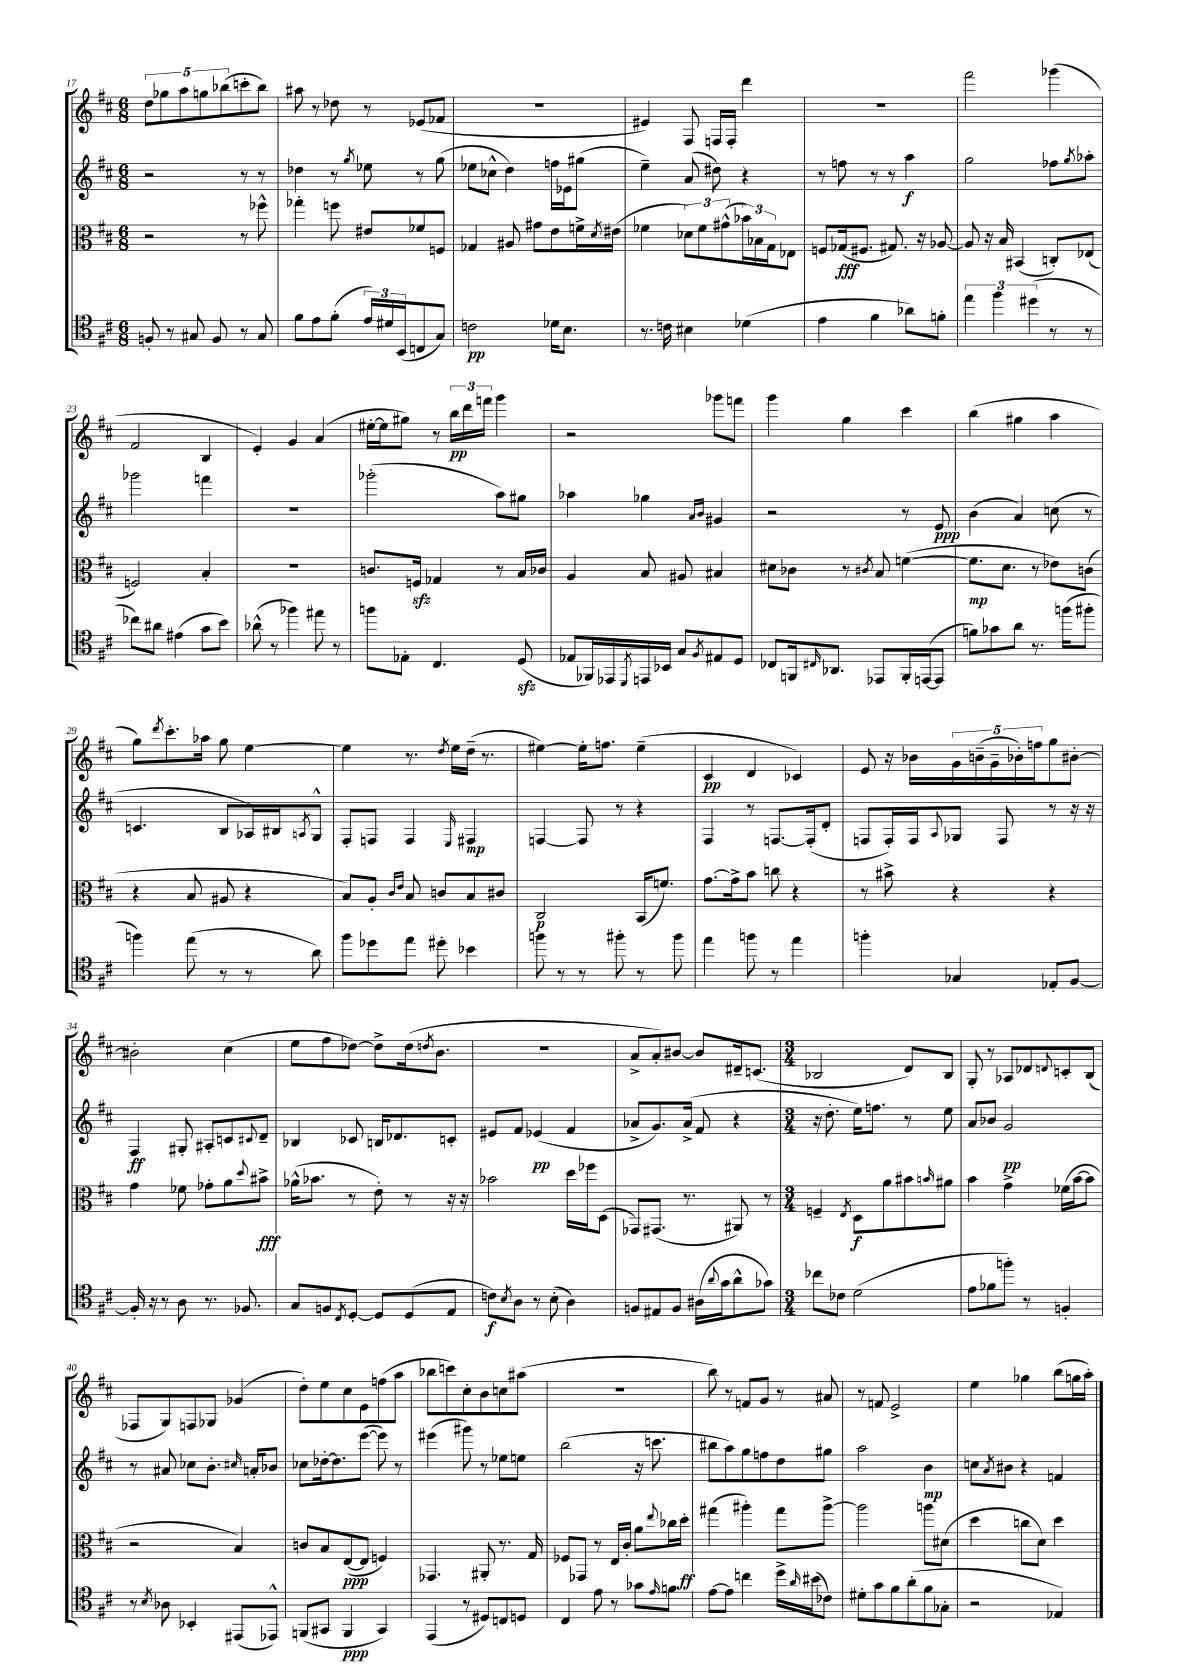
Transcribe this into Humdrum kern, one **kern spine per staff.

**kern	**dynam	**kern	**dynam	**kern	**dynam	**kern	**dynam
*part4	*part4	*part3	*part3	*part2	*part2	*part1	*part1
*staff4	*staff4	*staff3	*staff3	*staff2	*staff2	*staff1	*staff1
*clefC4	*	*clefC3	*	*clefG2	*	*clefG2	*
*k[f#c#]	*	*k[f#c#]	*	*k[f#c#]	*	*k[f#c#]	*
*M6/8	*	*M6/8	*	*M6/8	*	*M6/8	*
=17	=17	=17	=17	=17	=17	=17	=17
8Fn'/	.	2r	.	2r	.	10dd\L	.
.	.	.	.	.	.	10gg-X\	.
8r	.	.	.	.	.	.	.
.	.	.	.	.	.	10aa\	.
8G#X/	.	.	.	.	.	.	.
.	.	.	.	.	.	10ggn\	.
8F/	.	.	.	.	.	.	.
.	.	.	.	.	.	(10bb-X\	.
8r	.	8r	.	8r	.	8cccn'\	.
8G#/	.	8ff-X^^\	.	8r	.	8bb-\J)	.
=18	=18	=18	=18	=18	=18	=18	=18
8f#\L	.	4gg-X'\	.	4dd-X\	.	8aa#X\	.
8e\	.	.	.	.	.	8r	.
(8f#'\J	.	8ffn\	.	8r	.	8dd-X\	.
.	.	.	.	8qgg/	.	.	.
24e/LL)	.	8e#X/L	.	8ee-X\	.	8r	.
24d#X/	.	.	.	.	.	.	.
(24BB/J	.	.	.	.	.	.	.
8Cn/	.	8f-X/	.	8r	.	(8e-X/L	.
8G/J)	.	8Fn/J	.	(8gg\	.	8f-X/J	.
=19	=19	=19	=19	=19	=19	=19	=19
2cn\	pp	4G-X/	.	8ee-X\L	.	2.r	.
.	.	.	.	8cc-X^^\J	.	.	.
.	.	8A#X/	.	4dd\)	.	.	.
.	.	8g#X\L	.	.	.	.	.
16d-X\KL	.	8e\	.	16ffn\LL	.	.	.
8.B\J	.	.	.	16e-X\J	.	.	.
.	.	16fn^\L	.	(8gg#X\J	.	.	.
.	.	8qd/	.	.	.	.	.
.	.	(16e#X\JJ	.	.	.	.	.
=20	=20	=20	=20	=20	=20	=20	=20
8.r	.	4f-X\	.	4ee~\)	.	4e#X/)	.
16cn\	.	.	.	.	.	.	.
4B#X\	.	12d-X\L)	.	(8a/	.	8F#/	.
.	.	12f-\	.	.	.	.	.
.	.	.	.	8dd#X\)	.	16Fn/LL	.
.	.	(12g#X^^\	.	.	.	.	.
.	.	.	.	.	.	16F'/JJ	.
(4d-X\	.	24b-X\L)	.	4r	.	4ddd\	.
.	.	24B-X\	.	.	.	.	.
.	.	24G\J	.	.	.	.	.
.	.	8E-X\J	.	.	.	.	.
=21	=21	=21	=21	=21	=21	=21	=21
4e\	.	8Fn/L	.	8r	.	2.r	.
.	.	(16G-X/k	fff	8ffn\	.	.	.
.	.	8.F#X/J	.	.	.	.	.
4f#\	.	.	.	8r	.	.	.
.	.	8.G#X/)	.	8r	.	.	.
8a-X\L)	.	.	.	4aa\	f	.	.
.	.	16r	.	.	.	.	.
8fn'\J	.	[8A-X/	.	.	.	.	.
=22	=22	=22	=22	=22	=22	=22	=22
6ee\	.	8A-/]	.	2gg\	.	2fff#\	.
.	.	16r	.	.	.	.	.
6ff#\	.	.	.	.	.	.	.
.	.	16B/	.	.	.	.	.
.	.	(4BB#X/	.	.	.	.	.
(6dd#X\	.	.	.	.	.	.	.
8r	.	8Cn'/L)	.	8ff-X\L	.	(4ggg-X\	.
.	.	.	.	8qgg/	.	.	.
8r	.	(8E-X/J	.	8aa-X'\J	.	.	.
!!LO:LB:g=z
=23	=23	=23	=23	=23	=23	=23	=23
8cc-X\L)	.	2Fn/)	.	2ggg-X\	.	2f#/	.
8a#X\J	.	.	.	.	.	.	.
(4e#X\	.	.	.	.	.	.	.
8g\L	.	4B'/	.	4fffn\	.	4B/	.
8b\J)	.	.	.	.	.	.	.
=24	=24	=24	=24	=24	=24	=24	=24
(8a-X^^\	.	2.r	.	2.r	.	4e'/)	.
8r	.	.	.	.	.	.	.
4ff-X\)	.	.	.	.	.	4g/	.
8ee#X\	.	.	.	.	.	(4a/	.
8r	.	.	.	.	.	.	.
=25	=25	=25	=25	=25	=25	=25	=25
8ffn\L	.	8.cn/L	.	(2ggg-X'\	.	[16ee#X'\LL	.
.	.	.	.	.	.	16ee#\J]	.
8E-X'\J	.	.	.	.	.	8gg#X\J)	.
.	.	16Fnzz/Jk	.	.	.	.	.
4.C#/	.	4G-X/	.	.	.	8r	.
.	.	.	.	.	.	24bb\LL	pp
.	.	.	.	.	.	24ddd\	.
.	.	.	.	.	.	24fffn\JJ	.
.	.	8r	.	8aa\L)	.	4ggg\	.
(8Dzz/	.	16B/LL	.	8gg#X\J	.	.	.
.	.	16c-X/JJ	.	.	.	.	.
=26	=26	=26	=26	=26	=26	=26	=26
8E-X/L	.	4A/	.	4aa-X\	.	2r	.
16FF-X/L)	.	.	.	.	.	.	.
16EE-X/	.	.	.	.	.	.	.
8qDD/	.	.	.	.	.	.	.
16EEn/	.	8B/	.	4gg-X\	.	.	.
16BB-X/JJ	.	.	.	.	.	.	.
8G/L	.	8A#X/	.	.	.	.	.
.	.	.	.	16qqa/LL	.	.	.
8qF#/	.	.	.	16qqb/JJ	.	.	.
8E#X/	.	4B#X/	.	4g#X/	.	8ggg-X\L	.
8D/J	.	.	.	.	.	8fffn\J	.
=27	=27	=27	=27	=27	=27	=27	=27
8C-X/L	.	8d#X\L	.	2r	.	4ggg\	.
16FFn/k	.	8c-X\J	.	.	.	.	.
16qqC#X/	.	.	.	.	.	.	.
8.AA-X/J	.	.	.	.	.	.	.
.	.	8r	.	.	.	4gg\	.
.	.	8qc#X/	.	.	.	.	.
8EE-X/L	.	8B/	.	.	.	.	.
16FF'/L	.	([4fn\	.	8r	.	4ccc#\	.
([16EEn/J	.	.	.	.	.	.	.
8EE/J]	.	.	.	8e/	ppp	.	.
=28	=28	=28	=28	=28	=28	=28	=28
8fn\L)	.	8.f\L]	mp	(4b\	.	(4bb\	.
8g-X\	.	.	.	.	.	.	.
.	.	8.d\J	.	.	.	.	.
8a\J	.	.	.	4a/)	.	4gg#X\	.
8.r	.	8r	.	.	.	.	.
.	.	8e-X\L)	.	(8ccn\	.	4aa\	.
(16ffn\KL	.	.	.	.	.	.	.
8ff#X'\J	.	(8cn\J	.	8r	.	.	.
!!LO:LB:g=z
=29	=29	=29	=29	=29	=29	=29	=29
4ffn\)	.	4r	.	4.cn/	.	8gg\L)	.
.	.	.	.	.	.	8qddd/	.
.	.	.	.	.	.	8.ccc#'\	.
(8ee\	.	8B/	.	.	.	.	.
.	.	.	.	.	.	16aa-X\Jk	.
8r	.	8A#X/	.	8B/L	.	8gg\	.
8r	.	4r	.	16A-X/L)	.	[4ee\	.
.	.	.	.	16B#X/J	.	.	.
.	.	.	.	8qAn/	.	.	.
8a\)	.	.	.	8G^^/J	.	.	.
=30	=30	=30	=30	=30	=30	=30	=30
8ff#\L	.	8B/L)	.	8F#'/L	.	4ee\]	.
8dd-X\	.	8A'/J	.	8Fn/J	.	.	.
.	.	16qqc#/LL	.	.	.	.	.
.	.	16qqe/JJ	.	.	.	.	.
8ee\J	.	8B/	.	4F/	.	8.r	.
8dd#X'\	.	8cn/L	.	.	.	.	.
.	.	.	.	.	.	8qdd/	.
.	.	.	.	.	.	16ee\LL	.
.	.	.	.	16qqE/	.	.	.
4b-X\	.	8B/	.	4F#X/	mp	(16dd~\JJ	.
.	.	.	.	.	.	8.r	.
.	.	8c#X/J	.	.	.	.	.
=31	=31	=31	=31	=31	=31	=31	=31
8ffn\	.	2C#/	p	[4Fn/	.	[4ee#X\)	.
8r	.	.	.	.	.	.	.
8r	.	.	.	8F/]	.	16ee#'\KL]	.
.	.	.	.	.	.	8.ffn\J	.
8ff#X'\	.	.	.	8r	.	.	.
8r	.	(16BB/KL	.	4r	.	(4ee#~\	.
.	.	8.fn/J)	.	.	.	.	.
8ff#\	.	.	.	.	.	.	.
=32	=32	=32	=32	=32	=32	=32	=32
4ee\	.	[8.g\L	.	4F#/	.	4c#/	pp
.	.	16g^\k]	.	.	.	.	.
8ffn\	.	8b\J	.	8r	.	4d/	.
8r	.	8ccn\	.	[8.Fn/L	.	.	.
4ee\	.	4r	.	.	.	4c-X/)	.
.	.	.	.	(16F'/k]	.	.	.
.	.	.	.	8d'/J	.	.	.
=33	=33	=33	=33	=33	=33	=33	=33
4ffn'\	.	8r	.	8Fn/L	.	8e/	.
.	.	8b#X^\	.	16F'/L)	.	16r	.
.	.	.	.	16F/J	.	16b-X\LL	.
.	.	.	.	8qqA/	.	.	.
4G-X/	.	4r	.	8G-X/J	.	20g\	.
.	.	.	.	.	.	(20bn~\	.
.	.	.	.	.	.	20g~\	.
.	.	.	.	8F/	.	.	.
.	.	.	.	.	.	20b-X'\)	.
.	.	.	.	.	.	20ffn\J	.
8E-X'/L	.	4r	.	8r	.	8gg\	.
[8F#/J	.	.	.	16r	.	[8b#X'\J	.
.	.	.	.	16r	.	.	.
!!LO:LB:g=z
=34	=34	=34	=34	=34	=34	=34	=34
16F#'/]	.	4g\	.	4F#/	ff	2b#X'\]	.
16r	.	.	.	.	.	.	.
8r	.	.	.	.	.	.	.
8A\	.	8f-X\	.	8G#X'/	.	.	.
8.r	.	8g-X'\L	.	8A#X'/L	.	.	.
.	.	8a\	.	8cn/	.	(4cc#\	.
8.F-X/	.	.	.	.	.	.	.
.	.	8qqdd/	.	8qqc#X/	.	.	.
.	.	8b#X^\J	fff	8d~/J	.	.	.
=35	=35	=35	=35	=35	=35	=35	=35
8G/L	.	(16a-X^^\KL	.	4B-X/	.	8ee\L	.
.	.	8.b-X\J	.	.	.	.	.
8Fn/	.	.	.	.	.	8ff#\	.
8qC#/	.	.	.	.	.	.	.
[8D'/J	.	8r	.	8c-X/	.	[8dd-X\J)	.
8D/L]	.	8e'\)	.	16Bn/KL	.	8dd-^\L]	.
.	.	.	.	8.d-X/	.	.	.
(8D/	.	8r	.	.	.	(16dd-\k	.
.	.	.	.	.	.	8qddn/	.
.	.	.	.	.	.	8.b\J	.
8E/J	.	16r	.	8cn'/J	.	.	.
.	.	16r	.	.	.	.	.
=36	=36	=36	=36	=36	=36	=36	=36
8cn\L)	f	2b-X\	.	8e#X/L	.	2.r	.
8qB/	.	.	.	.	.	.	.
8A\J	.	.	.	8f#/J	.	.	.
8r	.	.	.	(4e-X/	pp	.	.
(8B'\	.	.	.	.	.	.	.
4A\)	.	16dd\LL	.	4f#/	.	.	.
.	.	16ff-X\J	.	.	.	.	.
.	.	(8D\J	.	.	.	.	.
=37	=37	=37	=37	=37	=37	=37	=37
8Fn/L	.	8GG-X/L)	.	8a-X^/L	.	8a^/L	.
8E#X/	.	(8.GG#X/J	.	8.g/)	.	8a'/)	.
8F/J	.	.	.	.	.	[8b#X/J	.
.	.	8.r	.	(16a-^/Jk	.	.	.
(16A#X\LL	.	.	.	8f#/	.	8b#/L]	.
8qqa/	.	.	.	.	.	.	.
16g\J	.	.	.	.	.	.	.
8a^^\	.	8AA#X/)	.	4r	.	16d#X~/k	.
.	.	.	.	.	.	(8.cn/J	.
8g-X\J)	.	8r	.	.	.	.	.
=38	=38	=38	=38	=38	=38	=38	=38
*M3/4	*	*M3/4	*	*M3/4	*	*M3/4	*
8cc-X\L	.	4Fn~/	.	16r	.	2B-X/	.
.	.	.	.	8.dd'\	.	.	.
8c-X\J	.	.	.	.	.	.	.
.	.	8qE/	.	.	.	.	.
(2d\	.	8D\L	f	16ee\KL)	.	.	.
.	.	.	.	8.ffn\J	.	.	.
.	.	8a\	.	.	.	.	.
.	.	8b#X\	.	8r	.	8d/L)	.
.	.	16qqbn/	.	.	.	.	.
.	.	8a#X\J	.	8ee\	.	8B-/J	.
=39	=39	=39	=39	=39	=39	=39	=39
8e\L	.	4b\	.	8a/L	.	8G'/	.
8f-X\	.	.	.	8b-X/J	.	8r	.
8ffn'\J)	.	4g^\	.	2g/	pp	8A-X/L	.
8r	.	.	.	.	.	8d-X/	.
.	.	.	.	.	.	8qqdn/	.
4Fn'/	.	(16f-X\LL	.	.	.	8cn'/	.
.	.	[16b\J	.	.	.	.	.
.	.	8b\J]	.	.	.	(8B/J	.
!!LO:LB:g=z
=40	=40	=40	=40	=40	=40	=40	=40
8r	.	2r	.	8r	.	8F-X/L	.
8qB/	.	.	.	.	.	.	.
8A-X\	.	.	.	8a#X/	.	8G/)	.
4BB-X'/	.	.	.	8cc-X\L	.	8Fn/	.
.	.	.	.	8.b'\J	.	8G-X/J	.
(8EE#X/L	.	4B/)	.	.	.	(4g-X/	.
.	.	.	.	16qqcc#X/	.	.	.
.	.	.	.	16an'/KL	.	.	.
8EE-X^^/J)	.	.	.	8b-X/J	.	.	.
=41	=41	=41	=41	=41	=41	=41	=41
(8FFn/L	.	8cn/L	.	8cc-X\L	.	8dd'\L)	.
8GG#X/J	.	8B/	.	[16dd-X'\k	.	8ee\	.
.	.	.	.	8.dd-\]	.	.	.
4FF/	ppp	([8E/	ppp	.	.	8cc#\	.
.	.	8E/J]	.	([8eee\J	.	8e\	.
4GG#/)	.	4Fn/)	.	8eee\])	.	(8ffn\	.
.	.	.	.	8r	.	8aa\J	.
=42	=42	=42	=42	=42	=42	=42	=42
(4EE/	.	4.GG-X/	.	(4eee#X\	.	8bb-X\L	.
.	.	.	.	.	.	8cccn\)	.
8r	.	.	.	8ggg#X\)	.	8cc#'\	.
8D#X/L)	.	8AA#X'/	.	8r	.	8b\	.
8Cn/	.	8.r	.	8ee-X\L	.	8ccn\	.
8Dn/J	.	.	.	8een\J	.	(8aa#X\J	.
.	.	16G/	.	.	.	.	.
=43	=43	=43	=43	=43	=43	=43	=43
4C#/	.	8F-X/L	.	(2bb\	.	2.r	.
.	.	8GG-X/J	.	.	.	.	.
8e\	.	8r	.	.	.	.	.
8r	.	16E/LL	.	.	.	.	.
.	.	16c#'/JJ	.	.	.	.	.
8g-X\L	.	8a\L	.	16r	.	.	.
.	.	.	.	8.cccn\	.	.	.
16qqe/	.	8qqee/	.	.	.	.	.
8fn\J	.	16cc-X\L	.	.	.	.	.
.	.	16dd'\JJ	ff	.	.	.	.
=44	=44	=44	=44	=44	=44	=44	=44
[8e\L	.	(4gg#X\	.	8bb#X\L	.	8bb\)	.
8e\J]	.	.	.	8aa\)	.	8r	.
4ccn\	.	4aa#X'\)	.	8gg\	.	8fn/L	.
.	.	.	.	8ffn\	.	8g/J	.
16dd^\LL	.	8gg#\L	.	8dd\	.	8r	.
16qqa/	.	.	.	.	.	.	.
(16b#X\J	.	.	.	.	.	.	.
8c-X\J)	.	[8aa#^\J	.	8gg#X\J	.	8a#X/	.
=45	=45	=45	=45	=45	=45	=45	=45
8d#X'\L	.	2aa#\]	.	2aa\	.	8r	.
8g\	.	.	.	.	.	8fn/	.
8f#\	.	.	.	.	.	2e^/	.
(8a'\	.	.	.	.	.	.	.
8f#\	.	8aan\L	.	4b\	mp	.	.
8G-X'\J	.	(8d#X\J	.	.	.	.	.
=46	=46	=46	=46	=46	=46	=46	=46
2r	.	4dd\	.	8ccn\L	.	4ee\	.
.	.	.	.	8qa/	.	.	.
.	.	.	.	8b#X\J	.	.	.
.	.	8ccn\L	.	4r	.	4gg-X\	.
.	.	8d\J)	.	.	.	.	.
4E-X/)	.	4dd\	.	4fn/	.	(8bb\L	.
.	.	.	.	.	.	16ggn\L	.
.	.	.	.	.	.	16aa'\JJ)	.
==	==	==	==	==	==	==	==
*-	*-	*-	*-	*-	*-	*-	*-
